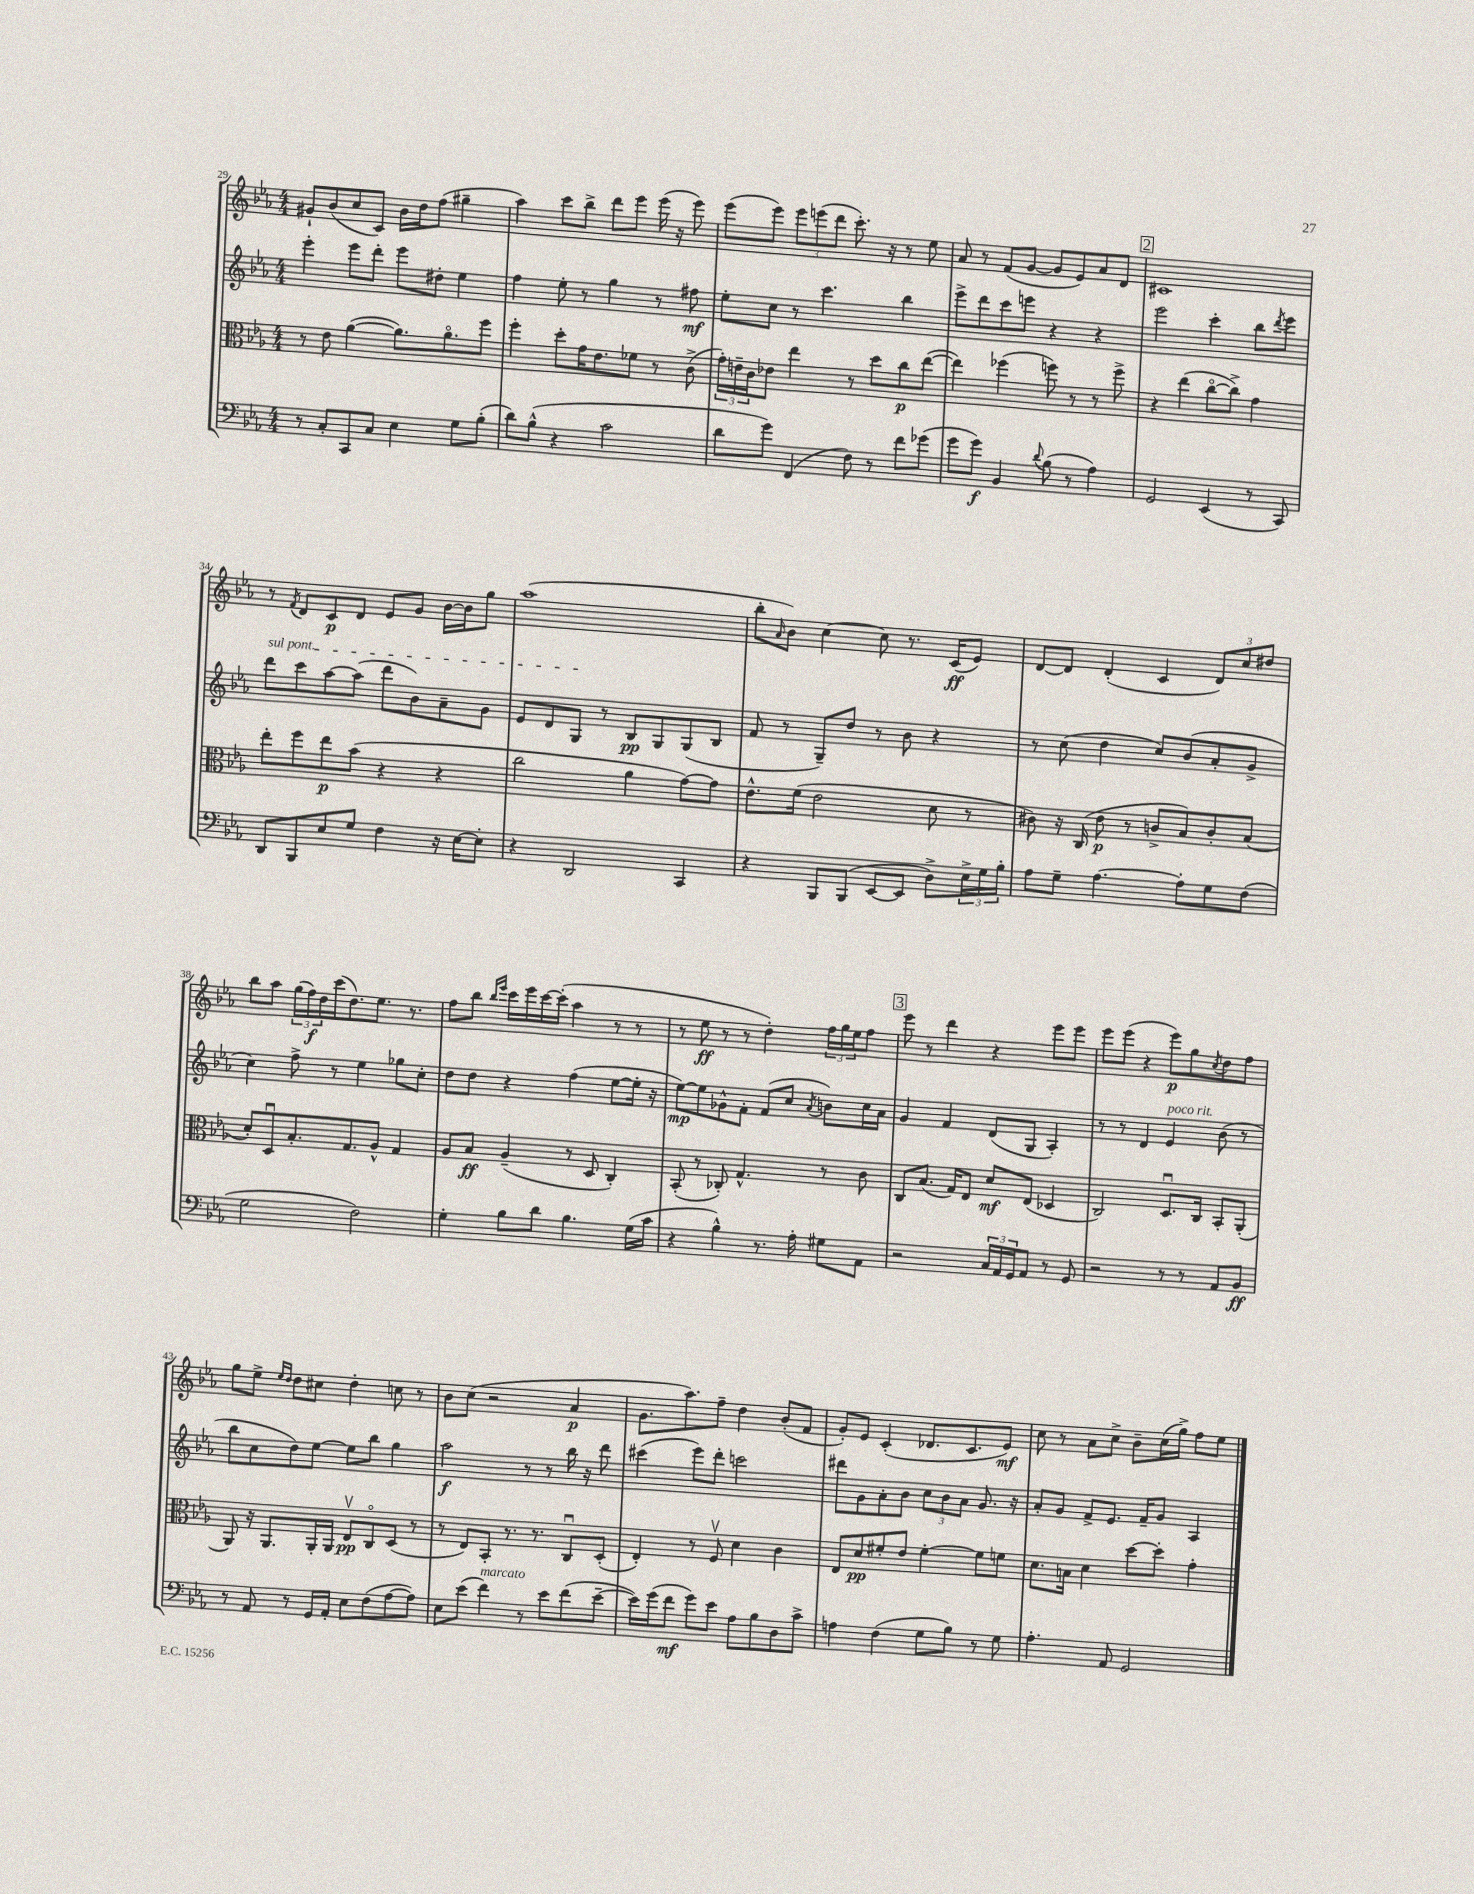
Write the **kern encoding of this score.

**kern	**kern	**kern	**kern
*staff4	*staff3	*staff2	*staff1
*clefF4	*clefC3	*clefG2	*clefG2
*k[b-e-a-]	*k[b-e-a-]	*k[b-e-a-]	*k[b-e-a-]
*M4/4	*M4/4	*M4/4	*M4/4
8r	8r	4eee-'	8g#`
8C'	8e-	.	(8b-
8CC	([4a-	8eee-	8cc
8C	.	8ddd'	8c)
4E-	8.a-])	8eee-	16b-
.	.	.	16dd
.	.	8dd#'	(8ff
.	8.a-o	.	.
8G	.	4ee-	4gg#~
(8B-'	8ff	.	.
=	=	=	=
8d)	4ff'	4ff	4aa-)
(8B-^^	.	.	.
4r	8dd'	8ee-'	8ccc
.	16g	8r	8bb-^
.	8.e-	.	.
2c	.	4gg	8ddd
.	8f-	.	8eee-
.	8r	8r	(16eee-
.	.	.	16r
.	(8c^	8ff#	8eee-)
=	=	=	=
8d	24g')	8ee-'	(8eee-
.	24e~	.	.
.	24c	.	.
8g)	8e-	8cc	8eee-)
(4FF	4ee-	8r	12eee-
.	.	.	(12eee
.	.	4.ccc	.
.	.	.	12ddd
8F)	8r	.	8.ccc')
8r	8dd	.	.
.	.	.	16r
8f	8cc	4bb-	8r
(8g-	([8ee-	.	8ee-
=	=	=	=
8g	4ee-])	8eee-^	8a-
8g)	.	8ddd	8r
4BB-	(4ff-	8ccc	(8f
.	.	8eee	[8g
8qqd	.	.	.
(8B-	8ff)	4r	8g]
8r	8r	.	8e-)
4A-)	8r	4r	8a-
.	8ff^	.	8d
=	=	=	=
2GG	4r	2eee-	1c#
.	(4ee-	.	.
(4EE-	[8cco	4ccc'	.
.	8cc^])	.	.
8r	4g	8bb-	.
.	.	8qddd	.
8CC)	.	8eee-	.
=	=	=	=
8DD	8ee-'	8ddd	8r
.	.	.	8qf
8BBB-	8ff	8ccc	8d
8E-	8ee-	[8aa-	8c
8G	(8b-	(8aa-]	8d
4F	4r	8ddd	8e-
.	.	8b-)	8g
16r	4r	8a-~	[16b-
[16E-	.	.	16b-]
8E-']	.	8g	8gg
=	=	=	=
4r	2cc	8e-	(1aa-
.	.	8d	.
2DD	.	8G	.
.	.	8r	.
.	4a-	8B-	.
.	.	8G	.
4CC	[8g)	(8G	.
.	8g]	8B-	.
=	=	=	=
4r	8.e-^^	8f	8bb-'
.	.	.	16qqa-
.	.	8r	8b-)
.	(16f	.	.
8BBB-	2e-	8G~)	[4cc
(8BBB-	.	8dd	.
[8EE-	.	8r	8cc]
8EE-]	.	8b-	8.r
8D^)	8d	4r	.
.	.	.	(16c
24E-^	8r	.	8e-)
24G	.	.	.
24B-'	.	.	.
=	=	=	=
8A-	8c#)	8r	[8d
8G~	16r	(8cc	8d]
.	(16C	.	.
[4.A-	8e-	4dd	(4d'
.	8r	.	.
.	8c^	8cc)	4c
8A-']	8B-)	(8b-	.
8G	8c'	8a-'	12d)
.	.	.	12cc
(8F	(8B-	8g^	.
.	.	.	12dd#
=	=	=	=
2G	8d')	4cc)	8bb-
.	8Du	.	8aa-
.	8.B-'	8ff^	(24gg
.	.	.	24ff)
.	.	.	24dd
.	.	8r	(16ccc
.	8.G	.	8.dd)
2F)	.	4ee-	.
.	8A-^^	.	8.ee-
.	4G	8gg-	.
.	.	.	8.r
.	.	8cc'	.
=	=	=	=
4G'	8A-	8dd	8ff
.	8B-	8dd	8bb-
.	.	.	16qqbb-
.	.	.	16qqeee-
8B-	(4A-~	4r	16ccc
.	.	.	16eee-
8d	.	.	[16ccc
.	.	.	(16ccc']
4.B-	8r	(4ff	4aa-
.	8D	.	.
.	4C')	[8ee-	8r
(16G	.	16ee-']	8r
16c	.	16r	.
=	=	=	=
4r	(8BB-'	[8ee-)	8r
.	8r	8ee-]	8ee-
4B-^^)	8C-')	8g-^^	8r
.	4.G^^	8f'	8r
8.r	.	(8f	4dd')
.	.	8cc	.
16A-'	.	.	.
.	.	8qa-	.
8G#	8r	8b)	24ff
.	.	.	24gg
.	.	.	24ee-
8AA-	8c	16cc	8ff
.	.	16a-	.
=	=	=	=
2r	8C	4g	8eee-
.	(8.B-	.	8r
.	.	4f	4ddd
.	16G)	.	.
.	8E-	.	.
24C	8d	(8d	4r
24AA-	.	.	.
24GG	.	.	.
8AA-	(8E-	8G	.
8r	4D-	4A-')	8eee-
8GG	.	.	8eee-
=	=	=	=
2r	2C)	8r	8eee-
.	.	8r	(8eee-
.	.	4d	4r
8r	8.Du	4e-	8eee-)
8r	.	.	8gg
.	16C	.	.
.	.	.	8qcc
8AA-	8BB-'	(8b-	8dd
8BB-	(8AA-'	8r	8ff
=	=	=	=
8r	8AA-)	8bb-	8gg
8AA-	16r	8cc	8ee-^
.	8.AA-	.	.
.	.	.	16qqee-
.	.	.	16qqdd
8r	.	8dd)	8dd
16GG	16AA-'	[8ee-	8cc#
16AA-'	16AA-	.	.
8E-	8E-v	8ee-]	4dd'
(8F	8Co	8bb-	.
[8A-	(8D	4gg	8cc
8A-])	8r	.	8r
=	=	=	=
8E-	8r	2aa-	8b-
(8e-	8E-)	.	(8cc
4f)	8BB-'	.	2r
.	8.r	.	.
8r	.	8r	.
.	8.r	.	.
8e-	.	8r	.
(8f	8Cu	16bb-	4a-
.	.	16r	.
[8e-~	(8D'	8ddd	.
=	=	=	=
16e-])	4E-')	(4ccc#	8.g
(16g	.	.	.
8f	.	.	.
.	.	.	8.aa-)
8g)	8r	8eee-)	.
8e-	8Fv	8ddd'	8ff~
8A-	4d	2ccc	4dd
8B-	.	.	.
8D	4c	.	(8b-'
8c^	.	.	8f
=	=	=	=
4A	8E-	8ddd#	8g')
.	8d	8g	8e-
(4F	8f#'	8a-'	(4c'
.	8e-	8b-	.
8G	[4f#'	12cc	8.d-
.	.	12b-	.
8B-)	.	.	.
.	.	12a-	.
.	.	.	8.c
8r	8f#]	8.g	.
8G	8f	.	8e-)
.	.	16r	.
=	=	=	=
4.A-'	8.d	8a-'	8cc
.	.	8g	8r
.	16B	.	.
.	4d	8f^	8a-
8AA-	.	8.e-	8cc^
2GG	[8dd	.	8b-~
.	.	16f~	.
.	8dd']	8g	(16cc
.	.	.	16gg^)
.	4g'	4A-	8ff
.	.	.	8ee-
==	==	==	==
*-	*-	*-	*-
